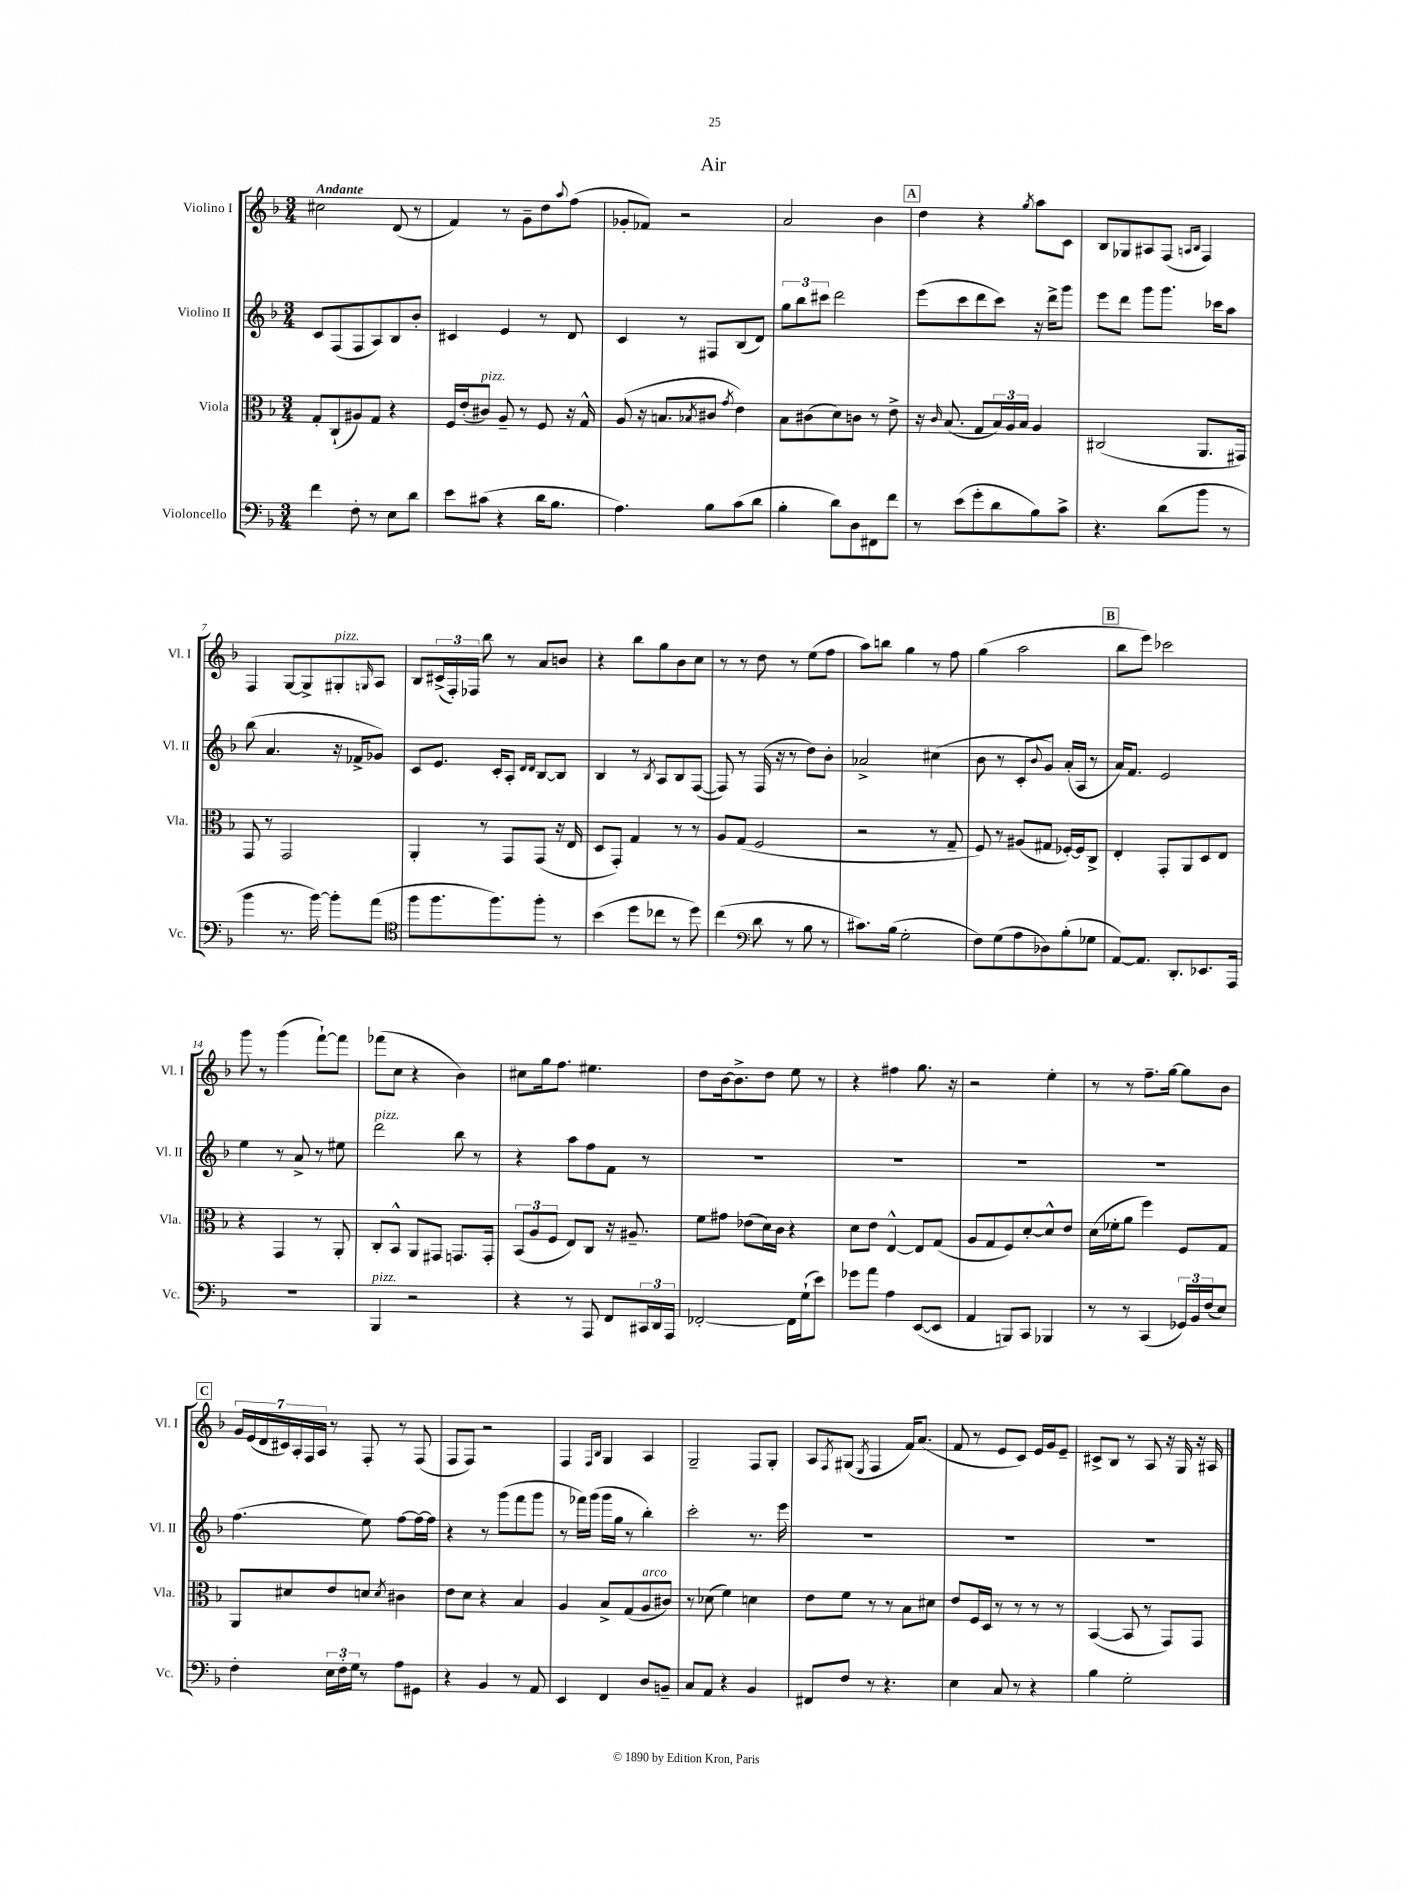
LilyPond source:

\header { title = "Air" }
<<
\new StaffGroup <<
\new Staff = "s0" \with { instrumentName = "Violino I" shortInstrumentName = "Vl. I" } {
    \clef treble \key f \major \numericTimeSignature \time 3/4 \tempo "Andante"
    cis''2 d'8( r8 |
    f'4) r8 g'8-- d''8 \appoggiatura { a''8 } f''8( |
    ges'8-. fes'8) r2 |
    a'2 bes'4 |
    \mark \markup { \box "A" } d''4 r4 \acciaccatura { g''8 } a''8 c'8 |
    bes8 ges8 ais8 f8( \grace { a16 bes16 } f4) |
    f4 g8~ g8-> gis8-.^\markup { \italic "pizz." } \grace { g16 } a8 |
    bes8 \tuplet 3/2 { cis'16->( f16-.) fes16 } bes''8 r8 a'8 b'8 |
    r4 bes''8 g''8 bes'8 c''8 |
    r8 r8 d''8 r8 e''8( f''8 |
    a''8) b''8 g''4 r8 f''8 |
    g''4( a''2 |
    \mark \markup { \box "B" } bes''8 e'''8) ces'''2 |
    g'''8 r8 g'''4( f'''8~-!) f'''8 |
    fes'''8( c''8 r4 bes'4) |
    cis''8 g''16 f''8. eis''4. |
    d''8 bes'16~ bes'8.-> d''8 e''8 r8 |
    r4 fis''4 g''8. r16 |
    r2 e''4-. |
    r8 r8 f''8.-- g''16~ g''8 bes'8 |
    \mark \markup { \box "C" } \tuplet 7/4 { g'16 e'16( d'16 cis'16) a16-. f16 a16 } r8 f8-. r8 f8( |
    f8 f8) r2 |
    f4 \grace { f16 bes16 } g4 a4 |
    g2-- f8 g8-. |
    a8 \acciaccatura { f8 } gis8( \acciaccatura { e8 } f4 f'16) a'8.( |
    f'8 r8 e'8 c'8) e'16 g'16 e'8-- |
    cis'8-> bes8 r8 a8 r16 g16 r16 ais16 \bar "|." |
}
\new Staff = "s1" \with { instrumentName = "Violino II" shortInstrumentName = "Vl. II" } {
    \clef treble \key f \major \numericTimeSignature \time 3/4
    c'8 f8( f8 a8) bes8 bes'8-. |
    cis'4 e'4 r8 d'8 |
    c'4 r8 fis8 bes8( d'8) |
    \tuplet 3/2 { g''8 bes''8 cis'''8 } d'''2 |
    \mark \markup { \box "A" } e'''8( c'''8 d'''8 c'''8) r16 d'''16-> g'''8 |
    e'''8 d'''8 g'''8 g'''8. ces'''16 a''8 |
    bes''8( a'4. r16 fes'16-> ges'8) |
    c'8 e'8. c'16-. a8-. \grace { d'16 d'16 } bes8~ bes8 |
    bes4 r8 \acciaccatura { bes8 } a8 bes8 f8~( |
    f8) r8 f16( r16 r8 d''8) bes'8-. |
    aes'2-> cis''4( |
    bes'8 r8 c'8-. \appoggiatura { bes'8 } g'8) a'16-.( a16 r8 |
    \mark \markup { \box "B" } a'16) f'8. e'2 |
    e''4 r8 a'8-> r8 eis''8 |
    d'''2^\markup { \italic "pizz." } bes''8 r8 |
    r4 a''8 f''8 f'8 r8 |
    R2. |
    R2. |
    R2. |
    R2. |
    \mark \markup { \box "C" } f''4.( e''8) f''8~ f''16~ f''16 |
    r4 r8 g'''8( f'''8 g'''8 |
    r8 fes'''16) g'''16( g'''16 g''16 r8 bes''4-.) |
    c'''2-. r8. e'''16 |
    R2. |
    R2. |
    R2. \bar "|." |
}
\new Staff = "s2" \with { instrumentName = "Viola" shortInstrumentName = "Vla." } {
    \clef alto \key f \major \numericTimeSignature \time 3/4
    g8-. c8-!( ais8) g8 r4 |
    f16 e'16-.( cis'8^\markup { \italic "pizz." }) a8-- r8 f8 r16 g16-^ |
    a8( r16 b8. \acciaccatura { bes8 } cis'8 \acciaccatura { g'8 } e'4) |
    bes8 cis'8( d'8) c'8 r8 e'8-> |
    \mark \markup { \box "A" } r16 \grace { c'16 } bes8.( g8 \tuplet 3/2 { bes16) a16 bes16 } a4 |
    cis2( a,8. gis,16) |
    g,8 r8 g,2 |
    a,4-. r8 g,8 g,8( r16 e16 |
    d8 g,8-.) g4 r8 r8 |
    a8 g8( f2 |
    r2 r8 g8-- |
    f8) r8 ais8( gis8 fes16~-.) fes16 c8-> |
    \mark \markup { \box "B" } e4-. g,8-. a,8 d8 e8 |
    r4 g,4 r8 a,8-. |
    c8-. bes,8-^ a,8 gis,8 g,8. g,16-. |
    \tuplet 3/2 { bes,8( a8 f8 } e8) c8 r16 ais8.-- |
    f'8 gis'8 ees'8( d'16) c'16 r4 |
    d'8 e'8 e4~-^ e8 g8( |
    a8 g8 f8) d'8~-. d'8-^ e'8 |
    d'16( fes'16-. a'8 f''4) f8 g8 |
    \mark \markup { \box "C" } a,8 dis'8 e'8 d'8 \acciaccatura { d'8 } cis'4 |
    e'8 d'8 r4 bes4 |
    a4 bes8-> g8( a8^\markup { \italic "arco" } cis'8) |
    r8 des'8( f'4) d'4 |
    e'8 f'8 r8 r8 bes8 dis'8 |
    e'8 f16 d16 r8 r8 r8 r8 |
    bes,4~( bes,8 r8 g,8) g,8 \bar "|." |
}
\new Staff = "s3" \with { instrumentName = "Violoncello" shortInstrumentName = "Vc." } {
    \clef bass \key f \major \numericTimeSignature \time 3/4
    f'4 f8-. r8 e8 d'8 |
    e'8 cis'8( r4 d'16 bes8. |
    a4.) bes8 c'8( d'8 |
    bes4-. d'8) d8 fis,8 f'8 |
    \mark \markup { \box "A" } r8 e'8( g'8-. d'8 bes8) c'8-> |
    r4. d'8( bes'8 r8 |
    bes'4 r8. bes'16~) bes'8-. a'8( |
    \clef tenor f''8 f''8. f''8.) f''8-. r8 |
    bes'4( d''8 ces''8 r8 d''8) |
    c''4( \clef bass d'8 r8 bes8 r8 |
    cis'8.) bes16( g2-. |
    f8) g8( a8 des8) bes8-.( ges8 |
    \mark \markup { \box "B" } a,8~) a,8. d,8.-. ees,8. a,,16 |
    R2. |
    bes,,4^\markup { \italic "pizz." } r2 |
    r4 r8 a,,8 f,8 \tuplet 3/2 { cis,16 d,16 a,,16 } |
    fes,2~-. fes,16 g16-!( e'8) |
    ges'8 a'8 a4 e,8~( e,8 |
    a,4 b,,8) c,8 bes,,4 |
    r8 r8 c,4( \tuplet 3/2 { ges,16) bes,16 f16( } e8) |
    \mark \markup { \box "C" } f4-. \tuplet 3/2 { e16 f16-. g16 } r8 a8 gis,8 |
    r4 bes,4 r8 a,8 |
    e,4 f,4 d8 b,8-- |
    c8 a,8 r4 bes,4 |
    fis,8 f8 r8 r4. |
    e4 c8 r8 r4 |
    bes4 g2-. \bar "|." |
}
>>
>>
